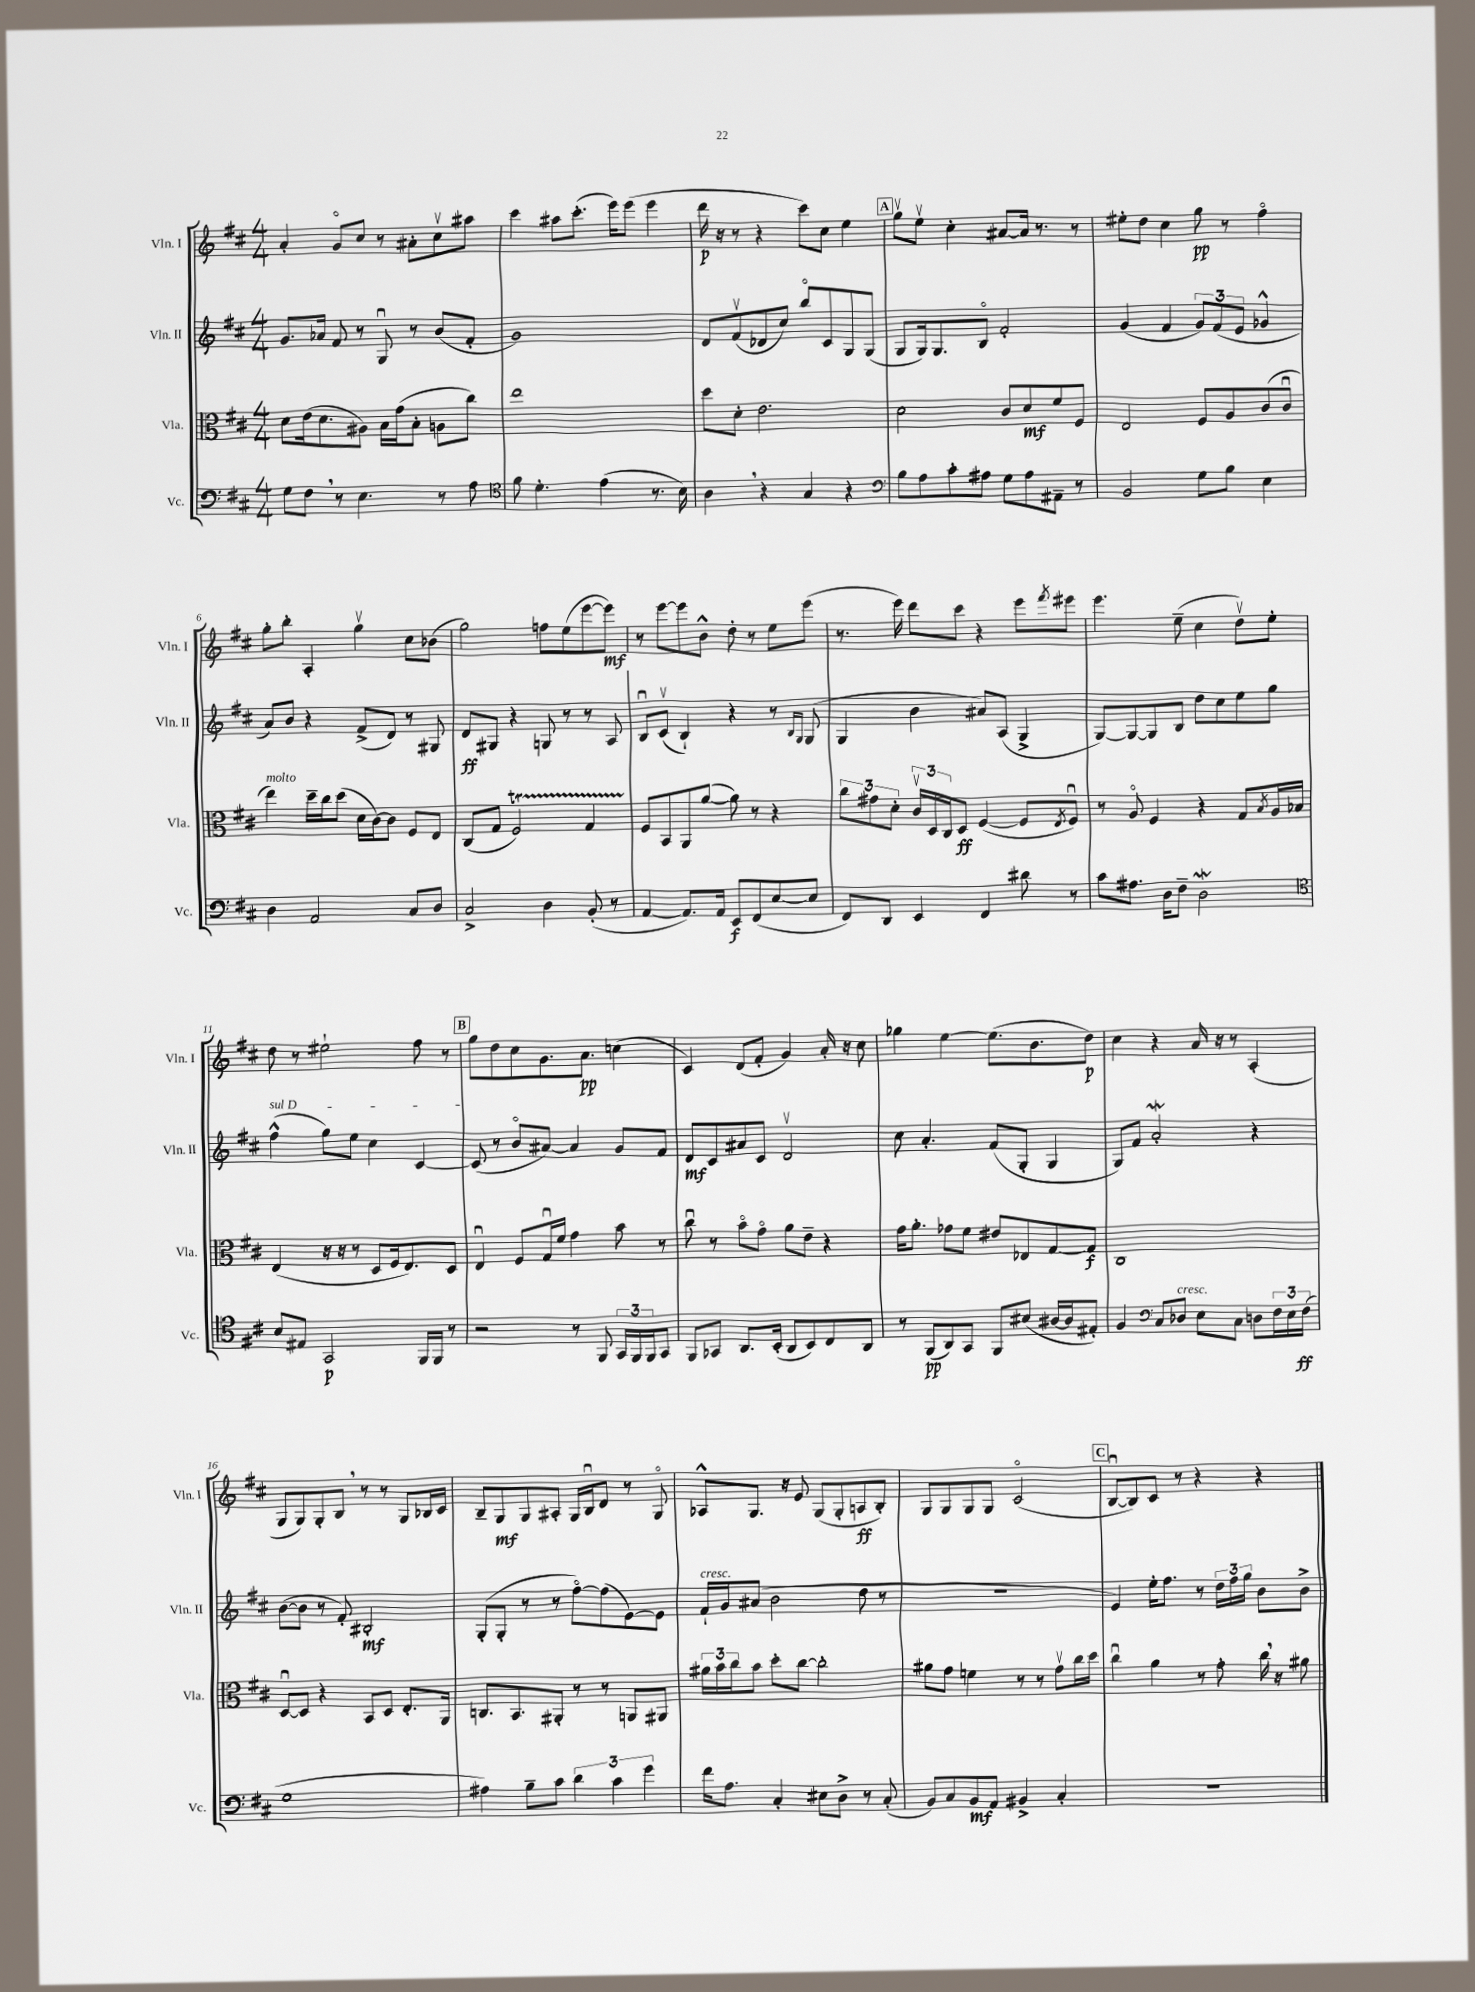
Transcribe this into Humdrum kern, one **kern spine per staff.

**kern	**dynam	**kern	**dynam	**kern	**dynam	**kern	**dynam
*part4	*part4	*part3	*part3	*part2	*part2	*part1	*part1
*staff4	*staff4	*staff3	*staff3	*staff2	*staff2	*staff1	*staff1
*I"Vc.	*	*I"Vla.	*	*I"Vln. II	*	*I"Vln. I	*
*I'Vc.	*	*I'Vla.	*	*I'Vln. II	*	*I'Vln. I	*
*clefF4	*	*clefC3	*	*clefG2	*	*clefG2	*
*k[f#c#]	*	*k[f#c#]	*	*k[f#c#]	*	*k[f#c#]	*
*M4/4	*	*M4/4	*	*M4/4	*	*M4/4	*
=1	=1	=1	=1	=1	=1	=1	=1
8G\L	.	8d\L	.	8.g/L	.	4a'/	.
8F#,\J	.	(16e\k	.	.	.	.	.
.	.	8.d\	.	16a-X/Jk	.	.	.
8r	.	.	.	8f#/	.	8g/L	.
4.E\	.	8A#X\J)	.	8r	.	8cc#/J	.
.	.	16B\LL	.	8Gu/	.	8r	.
.	.	(16g\J	.	.	.	.	.
.	.	8B'\J	.	8r	.	8a#X'\L	.
8r	.	8An\L	.	(8b/L	.	8cc#v\	.
8A\	.	8cc#\J)	.	8f#'/J	.	8aa#X\J	.
=2	=2	=2	=2	=2	=2	=2	=2
*clefC4	*	*	*	*	*	*	*
8f#\	.	1ee	.	1g)	.	4ccc#\	.
4.d'\	.	.	.	.	.	.	.
.	.	.	.	.	.	8aa#X\L	.
.	.	.	.	.	.	(8.ccc#'\J	.
(4e\	.	.	.	.	.	.	.
.	.	.	.	.	.	16eee\KL)	.
.	.	.	.	.	.	(8eee\J	.
8.r	.	.	.	.	.	4eee\	.
16B\)	.	.	.	.	.	.	.
=3	=3	=3	=3	=3	=3	=3	=3
4A,\	.	8dd\L	.	8d/L	.	16ddd\	p
.	.	.	.	.	.	16r	.
.	.	8d'\J	.	(8f#v/	.	8r	.
4r	.	2.e\	.	8d-X/	.	4r	.
.	.	.	.	8cc#/J)	.	.	.
4G/	.	.	.	8bb/L	.	8ccc#\L)	.
.	.	.	.	8c#/	.	8cc#\J	.
4r	.	.	.	8G/	.	4ee\	.
.	.	.	.	(8G/J	.	.	.
!!LO:REH:place=s1:t=A
=4	=4	=4	=4	=4	=4	=4	=4
*clefF4	*	*	*	*	*	*	*
8B\L	.	2d\	.	8G/L	.	8ggv\L	.
8A\	.	.	.	16G/k)	.	8eev\J	.
.	.	.	.	8.G/	.	.	.
8c#'\	.	.	.	.	.	4cc#'\	.
8A#X\J	.	.	.	8B/J	.	.	.
8G\L	.	8c#/L	.	2f#'/	.	[8a#X/L	.
8A#\	.	8d/	mf	.	.	16a#/Jk]	.
.	.	.	.	.	.	8.r	.
8AA#X~\J	.	8f#/	.	.	.	.	.
8r	.	8F#/J	.	.	.	8r	.
=5	=5	=5	=5	=5	=5	=5	=5
2BB/	.	2E/	.	(4g/	.	8ee#X'\L	.
.	.	.	.	.	.	8dd\J	.
.	.	.	.	4f#/	.	4cc#\	.
8G\L	.	8F#/L	.	12g/L)	.	8gg\	pp
.	.	.	.	(12f#/	.	.	.
8B\J	.	8A/	.	.	.	8r	.
.	.	.	.	12e/J	.	.	.
4E\	.	(8c#/	.	4g-X^^/	.	4ff#\	.
.	.	8c#u/J	.	.	.	.	.
!!LO:LB:g=z
=6	=6	=6	=6	=6	=6	=6	=6
!	!	!LO:TX:a:i:t=molto	!	!	!	!	!
4D\	.	4ee\)	.	8a/L)	.	8gg'\L	.
.	.	.	.	8b/J	.	8bb'\J	.
2AA/	.	16dd~\LL	.	4r	.	4A'/	.
.	.	16cc#\J	.	.	.	.	.
.	.	(8dd\J	.	.	.	.	.
.	.	16d\LL	.	(8f#^/L	.	4ggv\	.
.	.	[16c#\J)	.	.	.	.	.
.	.	8c#\J]	.	8d/J)	.	.	.
8C#/L	.	8F#/L	.	8r	.	8cc#\L	.
8D/J	.	8E/J	.	8G#X/	.	(8b-X\J	.
=7	=7	=7	=7	=7	=7	=7	=7
2C#^/	.	(8C#/L	.	8d/L	ff	2gg\)	.
.	.	8G/J	.	8G#X/J	.	.	.
.	.	2F#t/)	.	4r	.	.	.
4D\	.	.	.	8Gn/	.	8ffn\L	.
.	.	.	.	8r	.	(8ee\	.
(8BB'/	.	4GTTT/	.	8r	.	[8eee\	.
8r	.	.	.	8A/	.	8eee\J])	mf
=8	=8	=8	=8	=8	=8	=8	=8
[4AA/	.	8F#/L	.	8Bu/L	.	8r	.
.	.	8BB/	.	(8c#v/J	.	[8eee\L	.
8.AA/L])	.	8AA/	.	4B`/)	.	8eee\]	.
.	.	([8a/J	.	.	.	8b^^\J	.
16AA/Jk	.	.	.	.	.	.	.
8EE/L	f	8a\])	.	4r	.	8dd'\	.
(8FF#/	.	8r	.	.	.	8r	.
[8E/	.	4r	.	8r	.	8ee\L	.
.	.	.	.	16qqB/LL	.	.	.
.	.	.	.	16qqG/JJ	.	.	.
8E/J]	.	.	.	(8G/	.	(8eee\J	.
=9	=9	=9	=9	=9	=9	=9	=9
8FF#/L)	.	12cc#\L	.	4G/	.	8.r	.
.	.	12g#X\	.	.	.	.	.
8DD/J	.	.	.	.	.	.	.
.	.	12d'\J	.	.	.	.	.
.	.	.	.	.	.	16eee\)	.
4EE/	.	24c#v/LL	.	4b\	.	8ddd\L	.
.	.	24D/	.	.	.	.	.
.	.	24C#/J	.	.	.	.	.
.	.	8D/J	ff	.	.	8ccc#\J	.
4FF#/	.	([4F#/	.	8a#X/L)	.	4r	.
.	.	.	.	(8A/J	.	.	.
8d#X\	.	8F#/L]	.	4G^/	.	8eee\L	.
.	.	8qE/	.	.	.	8qfff#/	.
8r	.	8F#u/J)	.	.	.	8eee#X\J	.
=10	=10	=10	=10	=10	=10	=10	=10
8c#\L	.	8r	.	[8G/L)	.	4.eee\	.
8.A#X\J	.	8A/	.	8G/_	.	.	.
.	.	4F#/	.	8G/]	.	.	.
16D\KL	.	.	.	.	.	.	.
8F#~\J	.	.	.	8B/J	.	(8ee~\	.
2Dw\	.	4r	.	8dd\L	.	4cc#\	.
.	.	.	.	8cc#\	.	.	.
.	.	8G/L	.	8ee\	.	8ddv\L)	.
.	.	8qB/	.	.	.	.	.
.	.	16A/L	.	8gg\J	.	8ee'\J	.
.	.	16B-X/JJ	.	.	.	.	.
!!LO:LB:g=z
=11	=11	=11	=11	=11	=11	=11	=11
*clefC4	*	*	*	*	*	*	*
!	!	!	!	!LO:TX:a:i:t=sul D	!	!	!
8B/L	.	(4E/	.	(4ff#^^\	.	8dd\	.
8E#X/J	.	.	.	.	.	8r	.
2GG/	p	16r	.	8gg\L)	.	2ee#X`\	.
.	.	16r	.	.	.	.	.
.	.	8r	.	8ee\J	.	.	.
.	.	8D/L	.	4cc#\	.	.	.
.	.	16F#/k	.	.	.	.	.
.	.	8.E/)	.	.	.	.	.
16FF#/LL	.	.	.	[4c#/	.	8ff#\	.
16FF#/JJ	.	.	.	.	.	.	.
8r	.	8D/J	.	.	.	8r	.
!!LO:REH:place=s1:t=B
=12	=12	=12	=12	=12	=12	=12	=12
2r	.	4Eu/	.	(8c#/]	.	8gg\L	.
.	.	.	.	8r	.	8dd\	.
.	.	8F#/L	.	8b/L	.	8cc#\	.
.	.	16Gu/L	.	[8a#X/J)	.	8.g\	.
.	.	16f#/JJ	.	.	.	.	.
8r	.	4g\	.	4a#/]	.	.	.
.	.	.	.	.	.	8.a\J	pp
8FF#/	.	.	.	.	.	.	.
24GG/LL	.	8b\	.	8g/L	.	(4ccn\	.
24FF#/	.	.	.	.	.	.	.
24FF#/J	.	.	.	.	.	.	.
8GG/J	.	8r	.	8f#/J	.	.	.
=13	=13	=13	=13	=13	=13	=13	=13
8FF#/L	.	8cc#u\	.	8d/L	mf	4c#/)	.
8GG-X/J	.	8r	.	8c#/	.	.	.
8.AA/L	.	8b\L	.	8a#X/	.	(8d/L	.
.	.	8g\J	.	8c#/J	.	8f#'/J	.
(16BB'/Jk	.	.	.	.	.	.	.
8AA/L	.	8a\L	.	2dv/	.	4g/)	.
8BB/)	.	8e~\J	.	.	.	.	.
8C#/	.	4r	.	.	.	16a'/	.
.	.	.	.	.	.	16r	.
8AA/J	.	.	.	.	.	8cc#\	.
=14	=14	=14	=14	=14	=14	=14	=14
8r	.	16g\KL	.	8cc#\	.	4gg-X\	.
.	.	8.a'\J	.	.	.	.	.
(8FF#/L	pp	.	.	4.a'/	.	.	.
8AA/)	.	8g-X\L	.	.	.	[4ee\	.
8GG/J	.	8f#\J	.	.	.	.	.
8FF#/L	.	8e#X/L	.	(8f#/L	.	(8.ee\L]	.
(8B#X/J	.	8E-X/	.	8G'/J	.	.	.
.	.	.	.	.	.	8.b\	.
[16A#X/LL	.	[8G/	.	4G/	.	.	.
16A#/J]	.	.	.	.	.	.	.
8E#X'/J)	.	8G/J]	f	.	.	8dd\J)	p
=15	=15	=15	=15	=15	=15	=15	=15
4F#/	.	1C#	.	8G/L)	.	4cc#\	.
.	.	.	.	8f#/J	.	.	.
*clefF4	*	*	*	*	*	*	*
8C#/L	.	.	.	2aW'/	.	4r	.
!LO:TX:a:i:t=cresc.	!	!	!	!	!	!	!
8D-X/J	.	.	.	.	.	.	.
8E\L	.	.	.	.	.	16a/	.
.	.	.	.	.	.	16r	.
8C#\J	.	.	.	.	.	8r	.
8Dn\L	.	.	.	4r	.	(4A'/	.
24F#\L	.	.	.	.	.	.	.
24E\	.	.	.	.	.	.	.
(24F#\JJ	ff	.	.	.	.	.	.
!!LO:LB:g=z
=16	=16	=16	=16	=16	=16	=16	=16
1G	.	[8Du/L	.	([8b\L	.	8G/L	.
.	.	8D/J]	.	8b\J]	.	8G/)	.
.	.	4r	.	8r	.	8G'/	.
.	.	.	.	8f#'/)	.	8B,/J	.
.	.	8BB/L	.	2B#X'/	mf	8r	.
.	.	8D/J	.	.	.	8r	.
.	.	8.E'/L	.	.	.	8G/L	.
.	.	.	.	.	.	16B-X/L	.
.	.	16AA/Jk	.	.	.	16c#/JJ	.
=17	=17	=17	=17	=17	=17	=17	=17
4A#X\)	.	8.Cn/L	.	(8G'/L	.	8B~/L	.
.	.	.	.	8G'/J	.	8G/	mf
.	.	8.BB/	.	.	.	.	.
8B~\L	.	.	.	8r	.	8G/	.
8c#\J	.	8AA#X'/J	.	8r	.	8A#X'/J	.
6d\	.	8r	.	[8ff#\L)	.	16G/LL	.
.	.	.	.	.	.	16Bu/J	.
.	.	8r	.	(8ff#\]	.	8d/J	.
6c#\	.	.	.	.	.	.	.
.	.	8AAn/L	.	[8e\)	.	8r	.
6g\	.	.	.	.	.	.	.
.	.	8AA#X/J	.	8e\J]	.	8G/	.
=18	=18	=18	=18	=18	=18	=18	=18
!	!	!	!	!LO:TX:a:i:t=cresc.	!	!	!
16f#\KL	.	24a#X\LL	.	16f#`/LL	.	8A-X^^/L	.
.	.	24b\	.	.	.	.	.
8.A\J	.	.	.	16g/J	.	.	.
.	.	24cc#\J	.	.	.	.	.
.	.	8b\J	.	(8a#X/J	.	8.G/J	.
4C#'/	.	8dd'\L	.	2b\	.	.	.
.	.	.	.	.	.	16r	.
.	.	[8cc#\J	.	.	.	8e/	.
8E#X\L	.	2cc#'\]	.	.	.	(8G/L	.
8D^\J	.	.	.	.	.	8G'/	.
8r	.	.	.	8dd\	.	8An/	ff
(8C#'/	.	.	.	8r	.	8B'/J)	.
=19	=19	=19	=19	=19	=19	=19	=19
8BB/L)	.	8a#X\L	.	1r	.	8G/L	.
8C#/	.	8g\J	.	.	.	8G/	.
8BB/	mf	4fn\	.	.	.	8G/	.
8AA/J	.	.	.	.	.	8G/J	.
4BB#X^/	.	8r	.	.	.	(2c#/	.
.	.	8r	.	.	.	.	.
4C#'/	.	8gv\L	.	.	.	.	.
.	.	16cc#\L	.	.	.	.	.
.	.	16dd\JJ	.	.	.	.	.
!!LO:REH:place=s1:t=C
=20	=20	=20	=20	=20	=20	=20	=20
1r	.	4cc#u\	.	4e/)	.	[8Bu/L	.
.	.	.	.	.	.	8B/])	.
.	.	4a\	.	16ee'\KL	.	8c#/J	.
.	.	.	.	8.ff#\J	.	.	.
.	.	.	.	.	.	8r	.
.	.	8r	.	8r	.	4r	.
.	.	8g'\	.	24dd\LL	.	.	.
.	.	.	.	24ff#\	.	.	.
.	.	.	.	24gg\JJ	.	.	.
.	.	16cc#,\	.	8b\L	.	4r	.
.	.	16r	.	.	.	.	.
.	.	8a#X\	.	8b^\J	.	.	.
==	==	==	==	==	==	==	==
*-	*-	*-	*-	*-	*-	*-	*-
